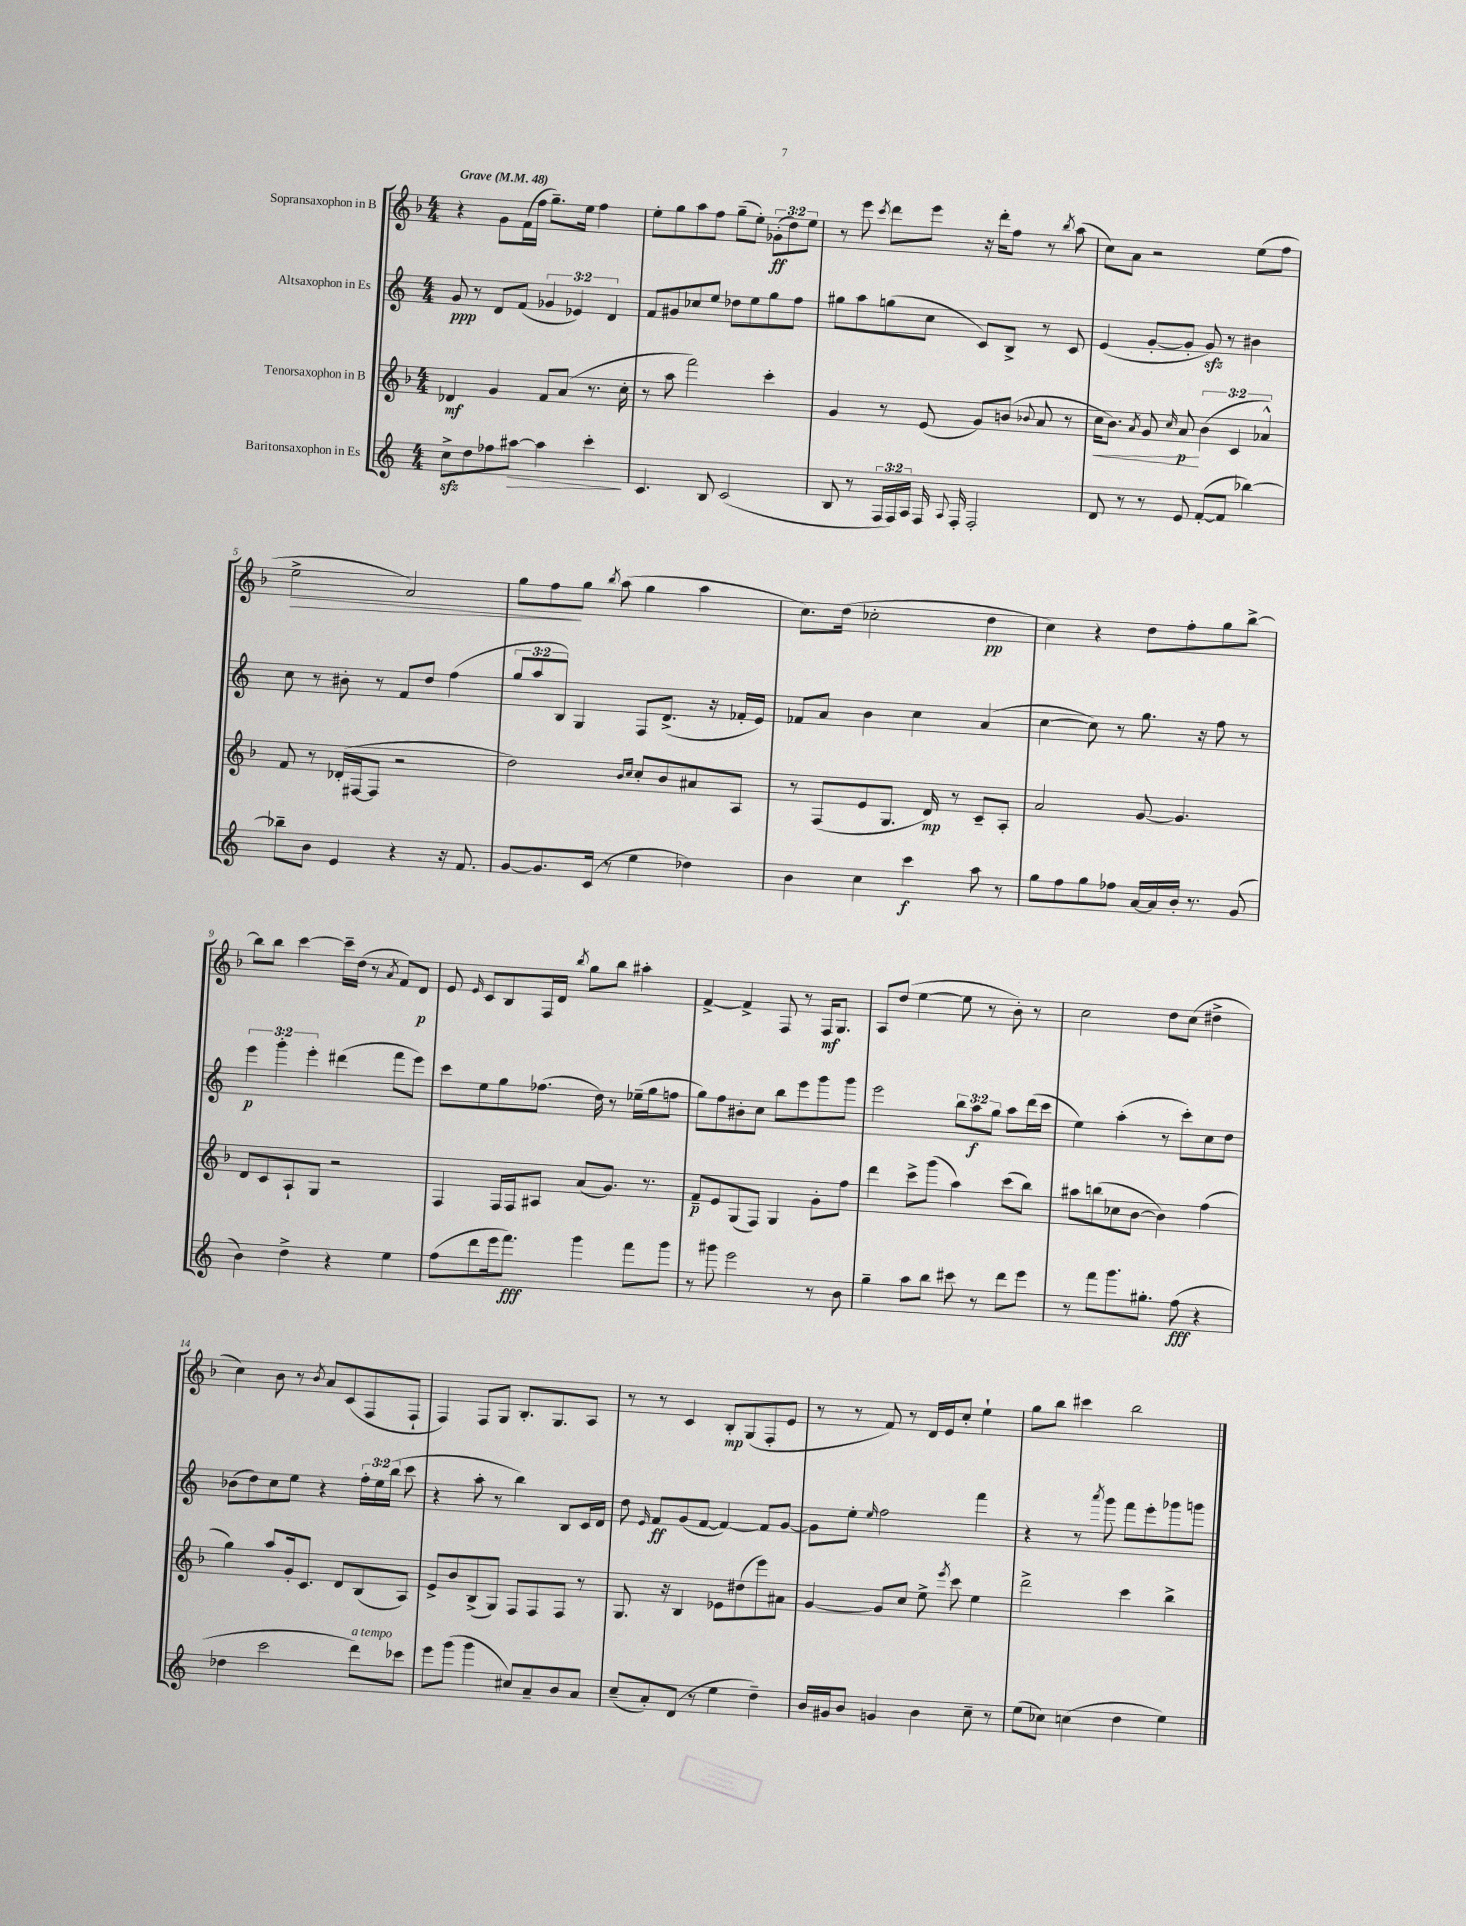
<<
\new StaffGroup <<
\new Staff = "s0" \with { instrumentName = "Sopransaxophon in B" } {
    \clef treble \key f \major \numericTimeSignature \time 4/4 \override Staff.TupletNumber.text = #tuplet-number::calc-fraction-text \tempo "Grave" 4 = 48
    \autoBeamOff r4 g'8[ f'16( f''16] g''8.[--) e''16] f''4 |
    e''8[-. g''8 a''8 f''8] g''8[--( e''8]-.) \tuplet 3/2 { ges'8[-.\ff( d''8) e''8] } |
    r8 e'''8 \acciaccatura { c'''8 } d'''8[ e'''8] r16 d'''16[-. f''8] r8 \acciaccatura { bes''8 } a''8( |
    c''8[) a'8] r2 e''8[( f''8] |
    e''2->\> a'2) |
    g''8[ f''8\! g''8] \acciaccatura { bes''8 } a''8( g''4 a''4 |
    c''8.[) d''16]( ces''2-. d''4\pp |
    c''4) r4 d''8[ f''8-. g''8 bes''8]~-> |
    bes''8[ bes''8] c'''4~ c'''16[-- d''16]( r8 \acciaccatura { a'8 } f'8[) d'8]\p |
    e'8 \grace { e'16 } c'8[ bes8 f16 d'16] \acciaccatura { bes''8 } g''8[ bes''8] ais''4-. |
    f'4~-> f'4-> f8 r8 f16[\mf g8.] |
    a8[ d''8]( e''4~ e''8 r8 bes'8-.) r8 |
    c''2 d''8[ c''8]( dis''4-> |
    c''4) bes'8 r8 \acciaccatura { bes'8 } a'8[ c'8( f8 f8]-! |
    f4) f8[ g8] bes8.[-. g8. a8] |
    r8 r8 c'4 bes8[-.\mp g8( f8-. e'8] |
    r8 r8 f'8) r8 d'16[ e'16 c''8]-. e''4-! |
    g''8[ bes''8] cis'''4 bes''2 \bar "|." |
}
\new Staff = "s1" \with { instrumentName = "Altsaxophon in Es" } {
    \clef treble \key c \major \numericTimeSignature \time 4/4 \override Staff.TupletNumber.text = #tuplet-number::calc-fraction-text
    \autoBeamOff g'8\ppp r8 d'8[ f'8]( \tuplet 3/2 { ges'4 ees'4) d'4 } |
    f'8[ gis'8 ces''8 e''8] des''8[ e''8 g''8 f''8] |
    gis''8[ a''8 g''8( c''8] c'8[) b8]-> r8 c'8 |
    e'4( g'8[~-. g'8]-. g'8\sfz) r8 bis'4 |
    c''8 r8 bis'8-. r8 f'8[ d''8] f''4( |
    \tuplet 3/2 { g''8[ a''8 b8]) } g4 f8[ d'8.]->( r16 fes'16[-. e'16]) |
    fes'8[ a'8] b'4 c''4 a'4( |
    c''4~ c''8) r8 g''8. r16 f''8 r8 |
    \tuplet 3/2 { e'''4\p g'''4-. e'''4-. } dis'''4( f'''8[ e'''8]) |
    c'''8[ e''8 g''8 fes''8.]( d''16) r8 ees''16[--( g''16 f''8] |
    g''8[) f''8 bis'8-. c''8] b''8[ e'''8 g'''8 g'''8] |
    e'''2 \tuplet 3/2 { b''8[ a''8\f g''8] } a''8[ d'''16( c'''16] |
    e''4) a''4-.( r8 c'''8[-.) c''8 d''8] |
    bes'8[( d''8) c''8 e''8] r4 \tuplet 3/2 { f''16[-. e''16 b''16]( } c'''8 |
    r4 a''8-. r8 b''4) b8[ c'16 d'16] |
    d''8 \grace { e'16 } f'8[\ff g'8( f'8]~ f'4~) f'8[ g'8]~ |
    g'8[ e''8]-. \grace { e''16 } f''2 f'''4 |
    r4 r8 \acciaccatura { a'''8 } g'''8 f'''8[ e'''8-. ges'''8 g'''8] \bar "|." |
}
\new Staff = "s2" \with { instrumentName = "Tenorsaxophon in B" } {
    \clef treble \key f \major \numericTimeSignature \time 4/4 \override Staff.TupletNumber.text = #tuplet-number::calc-fraction-text
    \autoBeamOff des'4\mf g'4 f'8[ a'8]( r8. c''16-. |
    r8 a''8 f'''2) c'''4-. |
    g'4 r8 e'8( g'8[) b'8]( \appoggiatura { bes'8 } a'8 r8 |
    c''16[\< bes'8.]) \acciaccatura { a'8 } g'8 \grace { c''16 } a'8\p\! \tuplet 3/2 { bes'4( c'4 aes'4-^) } |
    f'8 r8 des'16[-.( fis16~ fis8] r2 |
    d''2) \grace { bes'16[ c''16] } c''8[-. bes'8 ais'8 a8] |
    r8 f8[( e'8 g8.] d'16\mp) r8 c'8[-- a8]-. |
    a'2 g'8~ g'4. |
    d'8[ c'8 a8-! g8] r2 |
    f4 f16[ f16 ais8] a'8[( g'8.]) r8. |
    f'8[--\p e'8 g8( f8]) g4 g'8[-. f''8] |
    d'''4 c'''8[-> g'''8]( a''4) c'''8[( bes''8]) |
    ais''8[ b''8( ces''8 bes'8]~ bes'4) f''4( |
    g''4) a''8[ g'16-. c'8.] d'8[ bes8( a8]) |
    e'8[-> bes'8 bes8->( g8]) f8[ f8 f8] r8 |
    g8. r16 bes4 ees'8[ dis''8( e'''8) ais'8] |
    g'4~ g'8[ c''8] e''8-> \acciaccatura { e'''8 } c'''8 e''4 |
    d'''2-> c'''4 bes''4-> \bar "|." |
}
\new Staff = "s3" \with { instrumentName = "Baritonsaxophon in Es" } {
    \clef treble \key c \major \numericTimeSignature \time 4/4 \override Staff.TupletNumber.text = #tuplet-number::calc-fraction-text
    \autoBeamOff c''8[->\sfz d''8 fes''8 ais''8]~\> ais''4 c'''4-.\! |
    c'4. b8 c'2( |
    b8 r8 \tuplet 3/2 { f16[ f16) a16] } f16 \appoggiatura { a8 } f16-. f2-. |
    d'8 r8 r8 e'8 f'8[~-.( f'8] bes''4~) |
    bes''8[-- b'8] e'4 r4 r16 f'8. |
    g'8[~ g'8. c'16]( r8 e''4 des''4) |
    b'4 c''4 c'''4\f a''8 r8 |
    g''8[ f''8 g''8 fes''8] a'16[~ a'16 b'16]-. r8. g'8( |
    b'4) d''4-> r4 e''4 |
    f''8[( d'''8 e'''16 f'''8.]\fff) g'''4 f'''8[ g'''8] |
    r8 gis'''8 e'''2 r8 b'8 |
    g''4-- a''8[ b''8] cis'''8 r8 d'''8[ e'''8] |
    r8 f'''8[ g'''8. gis''8.]-. f''8\fff( r4 |
    des''4 c'''2 d'''8[^\markup { \italic "a tempo" }) ces'''8] |
    e'''8[ g'''8]( g'''4 cis''8[) a'8-- b'8 a'8] |
    c''8[--( a'8-.) d'8]( r8 e''4 d''4--) |
    b'16[ gis'16 b'8] g'4 b'4 c''8-- r8 |
    e''8[( ces''8]) c''4( d''4 e''4) \bar "|." |
}
>>
>>
